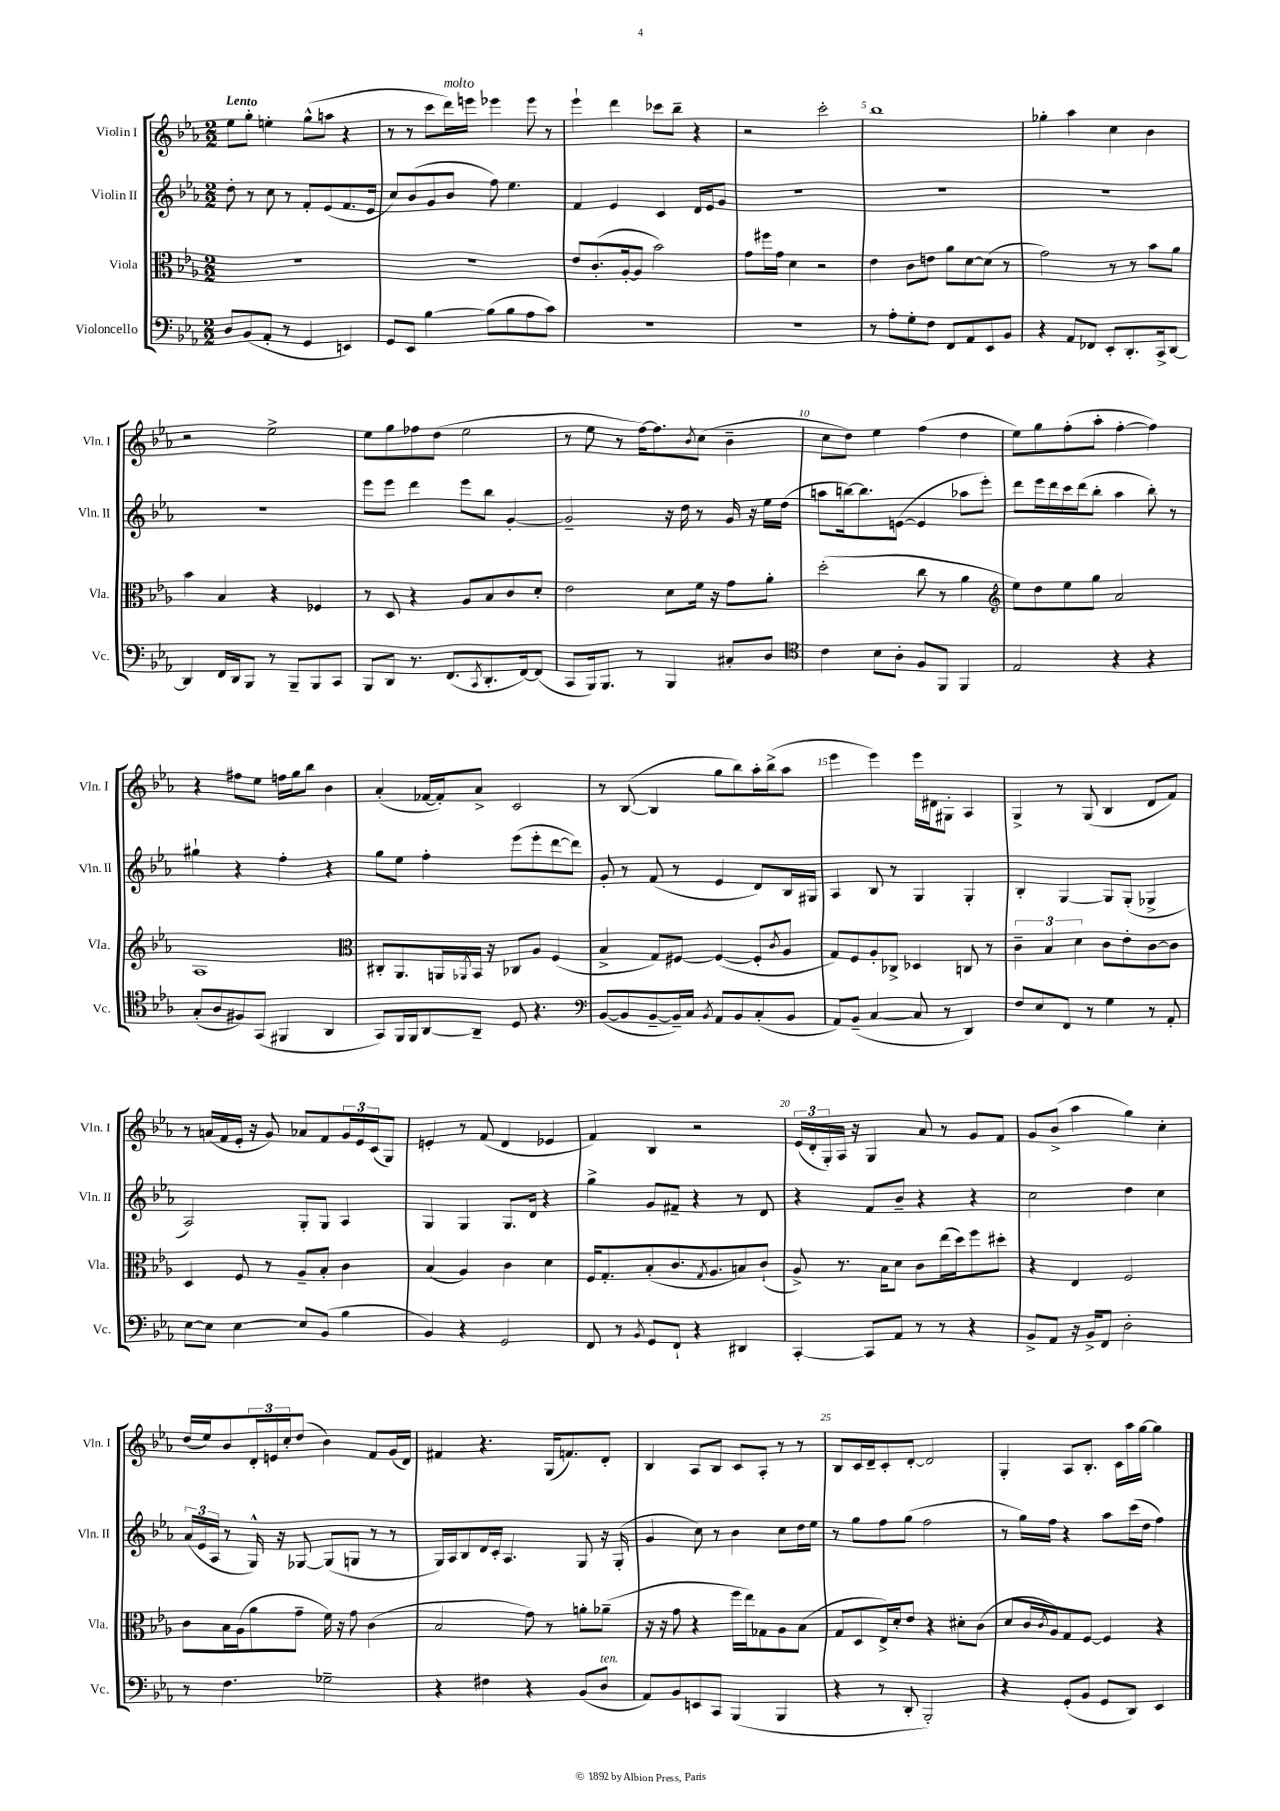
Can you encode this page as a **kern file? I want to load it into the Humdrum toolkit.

**kern	**kern	**kern	**kern
*staff4	*staff3	*staff2	*staff1
*clefF4	*clefC3	*clefG2	*clefG2
*k[b-e-a-]	*k[b-e-a-]	*k[b-e-a-]	*k[b-e-a-]
*M2/2	*M2/2	*M2/2	*M2/2
8D	1r	8dd'	8ee-
(8BB-	.	8r	8gg'
8AA-'	.	8cc	4ee'
8r	.	8r	.
4GG	.	8f'	(8gg^^
.	.	(8e-	8aa
4EE)	.	8.f	4r
.	.	16e-	.
=	=	=	=
8GG	1r	8cc)	8r
8EE-	.	(8b-	8r
[4B-	.	8g	8ccc
.	.	8b-	16ddd)
.	.	.	16eee
(8B-]	.	8ff)	4eee-
8B-	.	4.ee-	.
8A-	.	.	8eee-
8c)	.	.	8r
=	=	=	=
1r	8e-	4f	4eee-`
.	(8.c'	.	.
.	.	4e-	4ddd
.	[16A-'	.	.
.	8A-]	.	.
.	2b-)	4c	8ccc-
.	.	.	8bb-~
.	.	16d	4r
.	.	16e-	.
.	.	8g	.
=	=	=	=
1r	8g	1r	2r
.	16ff#	.	.
.	16g	.	.
.	4d	.	.
.	2r	.	2ccc'
=	=	=	=
8r	4e-	1r	1bb-
8A-'	.	.	.
8G'	8c	.	.
8F	8e	.	.
8FF	8a-	.	.
8AA-	[8d	.	.
8EE-	(8d]	.	.
8BB-	8r	.	.
=	=	=	=
4r	2g)	1r	4gg-'
8AA-	.	.	4aa-
8FF-	.	.	.
8EE-'	8r	.	4cc
8.DD'	8r	.	.
.	8b-	.	4b-
16CC^	.	.	.
[8DD	8a-	.	.
=	=	=	=
4DD]	4b-	1r	2r
16FF	4B-	.	.
16DD	.	.	.
8BBB-	.	.	.
8r	4r	.	2ee-^
8BBB-~	.	.	.
8BBB-	4F-	.	.
8CC	.	.	.
=	=	=	=
8BBB-	8r	8eee-	8ee-
8DD	8D	8eee-	8gg
8.r	4r	4ddd	8ff-
.	.	.	(8dd
(8.FF	.	.	.
.	8A-	8eee-	2ee-
8qCC	.	.	.
8.DD'	8B-	8bb-	.
.	8c	[4g'	.
[16FF)	.	.	.
(8FF]	8d'	.	.
=	=	=	=
8CC	2e-	2g~]	8r
16BBB-)	.	.	8ee-
8.BBB-	.	.	.
.	.	.	8r
8r	.	.	[16ff)
.	.	.	8.ff]
4BBB-	8d	16r	.
.	.	16dd	.
.	.	.	8qb-
.	16f	8r	(8cc
.	16r	.	.
8C#'	8g	16g	4b-~
.	.	16r	.
8D	8a-'	16ee-	.
.	.	(16dd	.
=	=	=	=
*clefC4	*	*	*
4c	(2dd'	8aa	8cc
.	.	[16bb)	8dd)
.	.	8.bb]	.
8B-	.	.	4ee-
8A-'	.	([8e	.
8F	8cc	4e]	(4ff
8FF	8r	.	.
4FF	4a-	8aa-	4dd
.	.	8eee-')	.
=	=	=	=
*	*clefG2	*	*
2E-	8ee-)	8ddd	8ee-)
.	8dd	16eee-	8gg
.	.	16ddd	.
.	8ee-	16ccc	(8ff'
.	.	(16ddd	.
.	8gg	8bb-'	8aa-'
4r	2a-	4aa-	[4ff'
4r	.	8bb-')	4ff])
.	.	8r	.
=	=	=	=
(8G'	1A-	4gg#`	4r
8A-	.	.	.
8F#)	.	4r	8ff#
(8GG	.	.	8ee-
4FF#	.	4ff'	16ff
.	.	.	16gg
.	.	.	8bb-
4AA-	.	4r	4b-
=	=	=	=
*	*clefC3	*	*
8GG)	8C#'	8gg	(4a-'
16FF	8.AA-	8ee-	.
16FF	.	.	.
[8AA-	.	4ff'	[16f-
.	16AA	.	16f-'])
.	8qAA-	.	.
8AA-~]	16BB-	.	8a-^
.	16r	.	.
8D	8C-	(8eee-	2c
4.r	8A-	8eee-'	.
.	(4F	[8ddd	.
.	.	8ddd])	.
=	=	=	=
*clefF4	*	*	*
([8BB-	4B-^	8g'	8r
8BB-]	.	8r	([8B-
[8BB-~	8G)	(8f	4B-]
16BB-~])	[8F#	8r	.
16C	.	.	.
8qBB-	.	.	.
8AA-	(4F#_	4e-	8gg
8BB-	.	.	8bb-)
(8C'	8F#']	8d)	16aa-'
.	.	.	(16bb-^
.	8qc	.	.
8BB-	8A-	16B-	8aa-
.	.	16G#	.
=	=	=	=
8AA-)	8G)	4A-	4eee-
(8BB-~	8F	.	.
[4C	8A-'	8B-	4eee-)
.	8C-^	8r	.
8C]	4D-	4G	16eee-
.	.	.	16d#
8r	.	.	8G#'
4DD)	8C	4G'	4A-
.	8r	.	.
=	=	=	=
8F	6c~	4B-'	4G^
8E-	.	.	.
.	6B-	.	.
8FF	.	[4G	8r
.	6d	.	.
8r	.	.	(8G
4G	8c	8G]	4B-
.	8e-'	(8G'	.
8r	[8c	4G-^	8d
8AA-'	8c]	.	8f)
=	=	=	=
[8E-	4D	2A-)	8r
8E-]	.	.	(16a
.	.	.	16f
[4E-	8F	.	16e-'
.	.	.	16r
.	8r	.	8g)
8E-]	8A-~	8G'	8a-
(8BB-	8B-'	8G	8f
4B-	4c	4A-	24g
.	.	.	24e-
.	.	.	(24c
.	.	.	8G)
=	=	=	=
4BB-)	(4B-	4G	4e'
4r	4A-)	4G	8r
.	.	.	(8f
2GG	4c	8.G	4d
.	.	16d	.
.	4d	4r	4e-
=	=	=	=
8FF	16F	4gg^	4f)
.	8.G'	.	.
8r	.	.	.
8qBB-	.	.	.
8GG	(8B-'	8g	4B-
8FF`	8.c	8f#~	.
4r	.	4r	2r
.	8qG	.	.
.	8.A-	.	.
4DD#	8B)	8r	.
.	(8c`	8d	.
=	=	=	=
[4CC'	8A-^)	4r	(24e-
.	.	.	24d'
.	.	.	24G')
.	8.r	.	16A-
.	.	.	16r
8CC]	.	8f	4G
.	16B-	.	.
8AA-	8d	8b-~	.
8r	8c	4r	8a-
8r	(16ee-	.	8r
.	16dd)	.	.
4r	8ff	4r	8g
.	8dd#'	.	8f
=	=	=	=
8BB-^	4r	2cc	8g
8AA-	.	.	(8b-^
16r	4E-	.	4aa-
16BB-^	.	.	.
8FF	.	.	.
2D'	2F	4dd	4gg)
.	.	4cc	4cc'
=	=	=	=
8r	8c	(24a-	(16dd
.	.	24e-	.
.	.	.	16ee-)
.	.	24A-	.
4.F	16B-	8r	8b-
.	(16A-	.	.
.	8a-	16G^^)	24d'
.	.	.	24e
.	.	16r	.
.	.	.	24cc'
.	8g~	[8G-	(8dd
2G-~	16f)	(8G-]	4b-)
.	16r	.	.
.	8g	8G	.
.	(4c	8r	8f
.	.	8r	(16g
.	.	.	16d)
=	=	=	=
4r	2B-	16G)	4f#
.	.	16A-	.
.	.	8B-	.
4F#	.	16d	4.r
.	.	16c'	.
.	.	4.A-	.
4r	8g)	.	.
.	8r	.	(16G
.	.	.	8.f)
(8BB-	8a'	8G	.
8D	(8a-~	16r	8d'
.	.	(16G'	.
=	=	=	=
8AA-)	16r	4g	4B-
.	16r	.	.
8BB-	8g	.	.
8EE	4r	8cc)	8A-
8CC	.	8r	8B-
(4BBB-	16ff	4b-	8c
.	16ee-)	.	.
.	8G-	.	8A-'
4BBB-	8A-	8cc	8r
.	(8B-	16dd	8r
.	.	16ee-	.
=	=	=	=
4r	8G	8r	8B-
.	8D	8gg	16c
.	.	.	16d~
8r	16E-^)	8ff	8c'
.	16d'	.	.
8DD'	8e-	(8gg	[8d'
2BBB-')	4r	2ff	2d]
.	8d#'	.	.
.	(8c	.	.
=	=	=	=
4r	8d	8r	4G'
.	16c	16gg)	.
.	8qc	.	.
.	16A-)	16ff	.
(8GG'	8G	4r	8A-
8BB-	[8F	.	8.B-'
8GG	4F]	8aa-	.
.	.	.	16c
8DD)	.	(16ccc	16aa-
.	.	16dd	[16gg
4EE-	4r	4ff)	4gg]
==	==	==	==
*-	*-	*-	*-
